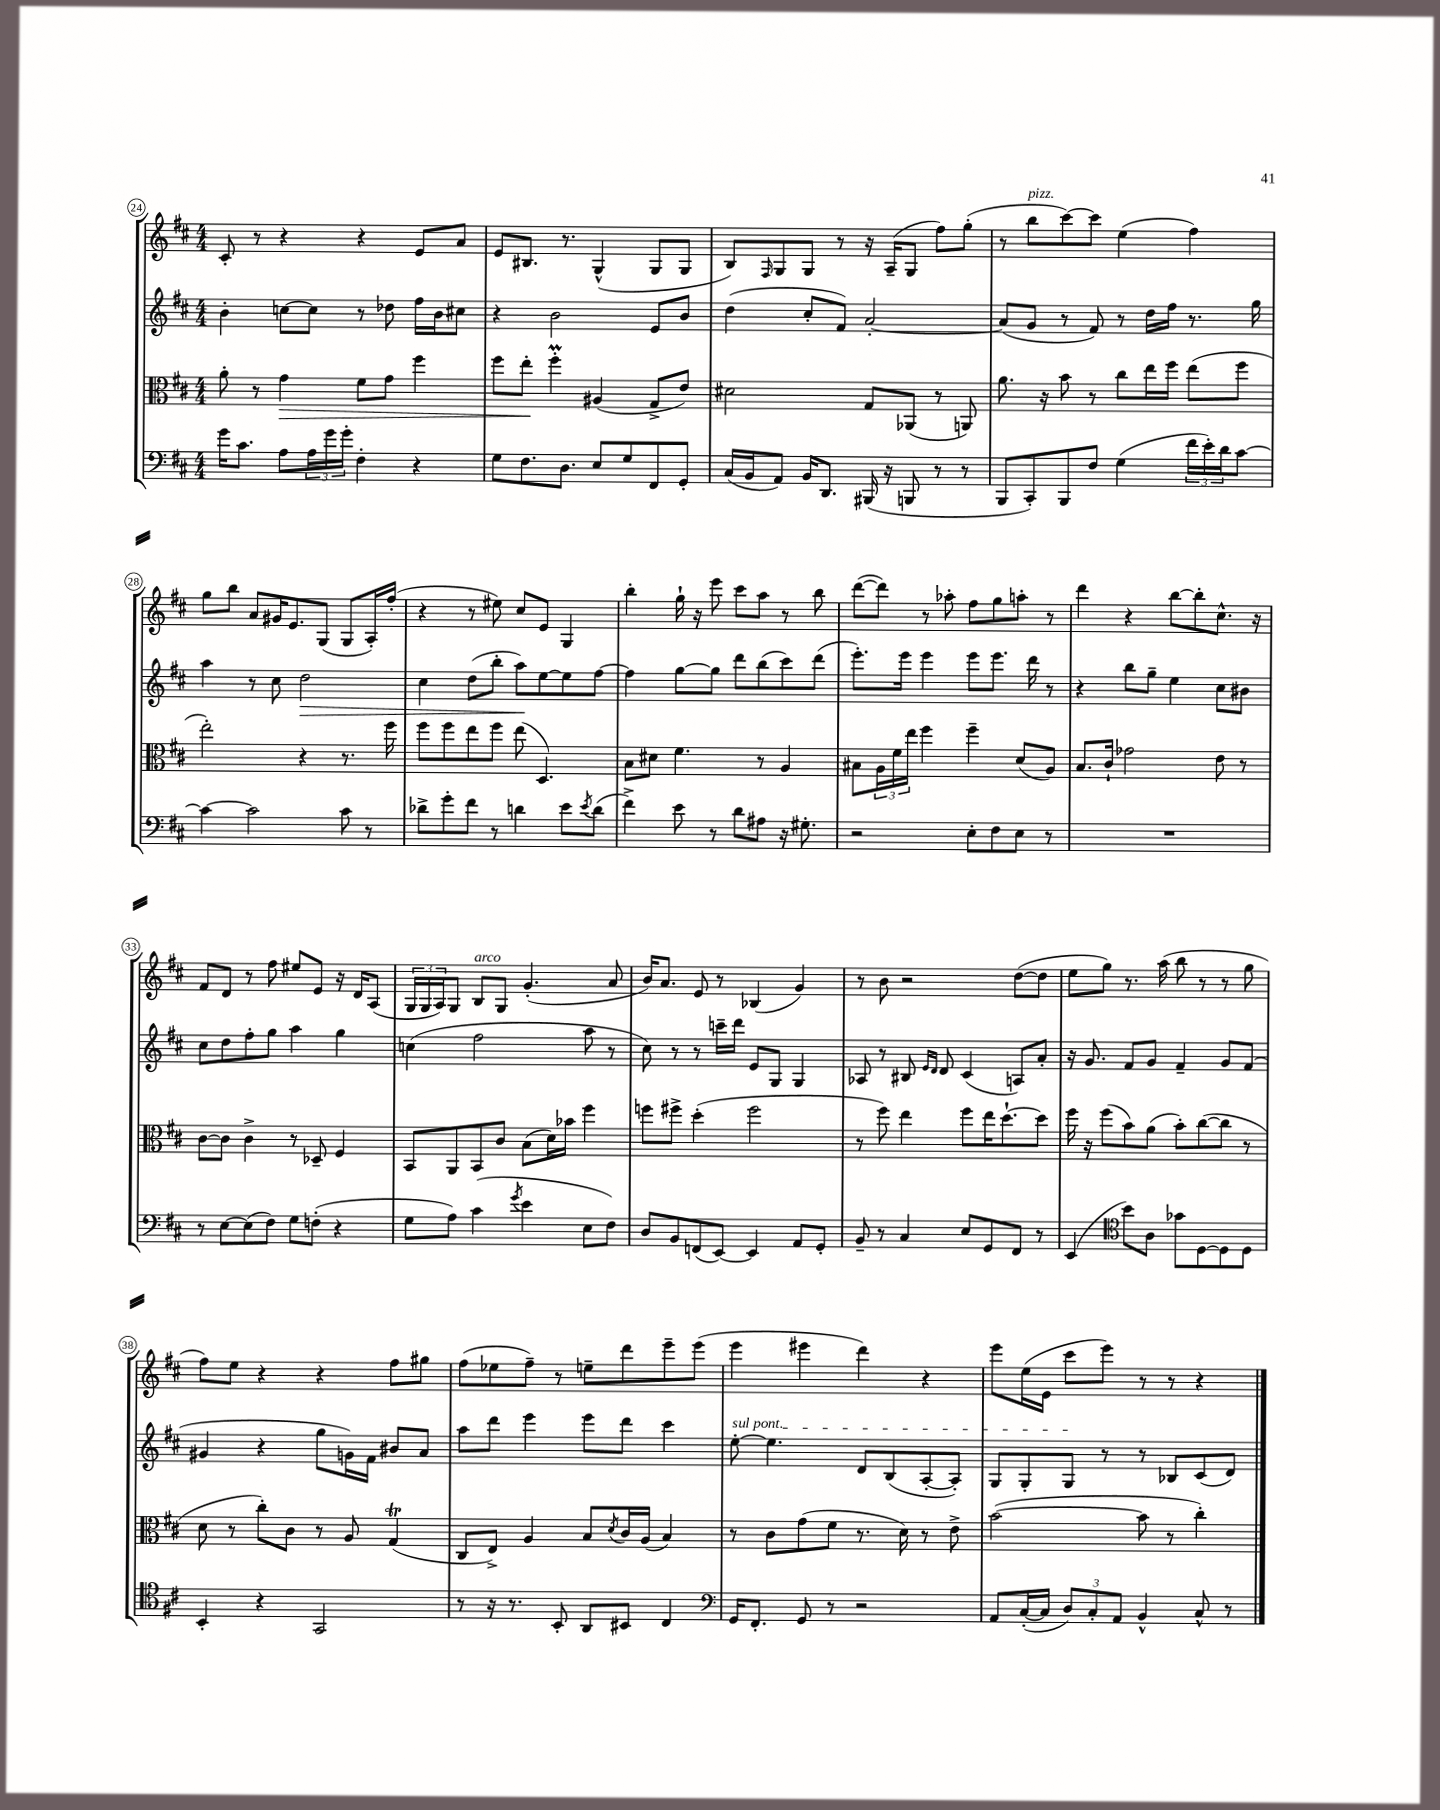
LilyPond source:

<<
\new StaffGroup <<
\new Staff = "s0" {
    \clef treble \key d \major \numericTimeSignature \time 4/4
    cis'8-. r8 r4 r4 e'8 a'8 |
    e'8 bis8. r8. g4-^( g8 g8 |
    b8) \grace { fis16 } g8 g8 r8 r16 a16--( g8 fis''8) g''8-.( |
    r8 b''8^\markup { \italic "pizz." } cis'''8~) cis'''8 e''4( fis''4) |
    g''8 b''8 a'8 gis'16 e'8. g8( g8 a16-.) fis''16-.( |
    r4 r8 eis''8) cis''8 e'8 g4 |
    b''4-. g''16-! r16 e'''8 cis'''8 a''8 r8 b''8 |
    d'''8~( d'''8) r8 aes''8-. fis''8 g''8 a''8-. r8 |
    d'''4 r4 b''8~ b''8-. cis''8.-^ r16 |
    fis'8 d'8 r8 fis''8 eis''8 e'8 r16 d'16 a8( |
    \tuplet 3/2 { g16 g16 a16) } g8 b8^\markup { \italic "arco" } g8 g'4.-.( a'8 |
    b'16) a'8. e'8 r8 bes4( g'4) |
    r8 b'8 r2 d''8~( d''8 |
    e''8 g''8) r8. a''16( b''8 r8 r8 g''8 |
    fis''8) e''8 r4 r4 fis''8 gis''8 |
    fis''8( ees''8 fis''8--) r8 e''8-- d'''8 e'''8-- e'''8( |
    e'''4 eis'''4 d'''4) r4 |
    e'''8 e''16( e'16 cis'''8 e'''8) r8 r8 r4 \bar "|." |
}
\new Staff = "s1" {
    \clef treble \key d \major \numericTimeSignature \time 4/4
    b'4-. c''8~ c''8 r8 des''8 fis''16 b'16 cis''8 |
    r4 b'2 e'8 b'8 |
    d''4( cis''8-. fis'8) a'2~-. |
    a'8( g'8 r8 fis'8) r8 d''16 fis''16 r8. g''16 |
    a''4 r8 cis''8 d''2\> |
    cis''4 d''8( b''8-. a''8\!) e''8~ e''8 fis''8~ |
    fis''4 g''8~ g''8 d'''8 b''8( cis'''8) d'''8( |
    e'''8.-.) e'''16 e'''4 e'''8 e'''8. d'''16 r8 |
    r4 b''8 g''8-- e''4 cis''8 bis'8 |
    cis''8 d''8 fis''8-. g''8 a''4 g''4 |
    c''4( fis''2 a''8 r8 |
    cis''8) r8 r8 c'''16-- d'''16 e'8 g8 g4 |
    aes8 r8 bis8 \grace { e'16 d'16 } d'8 cis'4( a8) a'8-. |
    r16 g'8. fis'8 g'8 fis'4-- g'8 fis'8( |
    gis'4 r4 g''8 g'16) fis'16 bis'8 a'8 |
    a''8 d'''8 e'''4 e'''8 d'''8 cis'''4 |
    \once \override TextSpanner.bound-details.left.text = \markup { \italic "sul pont." } e''8~-.\startTextSpan e''4. d'8 b8( a8~-. a8-.) |
    g8 g8-. g8\stopTextSpan r8 r8 bes8 cis'8( d'8) \bar "|." |
}
\new Staff = "s2" {
    \clef alto \key d \major \numericTimeSignature \time 4/4
    a'8-. r8 g'4\> fis'8 g'8 fis''4 |
    fis''8 e''8-.\! fis''4-.\prall ais4( g8-> e'8) |
    dis'2 g8 aes,8( r8 a,8) |
    a'8. r16 b'8 r8 cis''8 e''16 fis''16 e''8( fis''8 |
    e''2-.) r4 r8. fis''16 |
    fis''8 fis''8 e''8 fis''8 e''8( d4.) |
    b8 dis'8 fis'4. r8 a4 |
    bis8 \tuplet 3/2 { a16 fis'16 e''16 } fis''4 fis''4-- d'8( a8) |
    b8. cis'16-! ges'2 e'8 r8 |
    cis'8~ cis'8 cis'4-> r8 des8-- fis4 |
    b,8 a,8 b,8 cis'8 b8( d'16) bes'16 fis''4 |
    f''8 fis''8-> d''4-.( fis''2 |
    r8 fis''8) e''4 fis''8 e''16 d''8.~-! d''8 |
    fis''16 r16 fis''8( b'8) a'8( b'8-.) cis''8~( cis''8 r8 |
    d'8 r8 cis''8-.) cis'8 r8 a8 g4\trill( |
    cis8 e8->) a4 b8 \acciaccatura { d'8 } cis'16 a16( b4) |
    r8 cis'8 g'8( fis'8 r8. d'16) r8 e'8-> |
    b'2~( b'8 r8 cis''4-.) \bar "|." |
}
\new Staff = "s3" {
    \clef bass \key d \major \numericTimeSignature \time 4/4
    g'16 cis'8. a8 \tuplet 3/2 { a16 g'16 g'16-. } fis4-. r4 |
    g8 fis8. d8. e8 g8 fis,8 g,8-. |
    cis16( b,16 a,8) b,16 d,8. bis,,16( r16 b,,8 r8 r8 |
    b,,8 cis,8-.) b,,8 fis8 g4( \tuplet 3/2 { fis'16 e'16-.) d'16 } cis'8~ |
    cis'4~ cis'2 cis'8 r8 |
    des'8-> g'8-. fis'8 r8 d'4 e'8 \acciaccatura { e'8 } d'8( |
    fis'4->) e'8 r8 d'8 ais8 r16 gis8.-. |
    r2 e8-. fis8 e8 r8 |
    R1 |
    r8 e8~ e8( fis8) g8 f8-.( r4 |
    g8 a8) cis'4( \acciaccatura { g'8 } e'4 e8 fis8) |
    d8 b,8 f,8( e,8~) e,4 a,8 g,8-. |
    b,8-- r8 cis4 e8 g,8 fis,8 r8 |
    e,4( \clef tenor b'8) a8 ges'8 d8~ d8 d8 |
    b,4-. r4 g,2 |
    r8 r16 r8. b,8-. a,8 bis,8 cis4 |
    \clef bass g,16 fis,8.-. g,8 r8 r2 |
    a,8 cis16~-.( cis16 \tuplet 3/2 { d8) cis8-. a,8 } b,4-^ cis8-^ r8 \bar "|." |
}
>>
>>
\layout { \context { \Score currentBarNumber = #24 \override BarNumber.stencil = #(make-stencil-circler 0.1 0.3 ly:text-interface::print) } }
